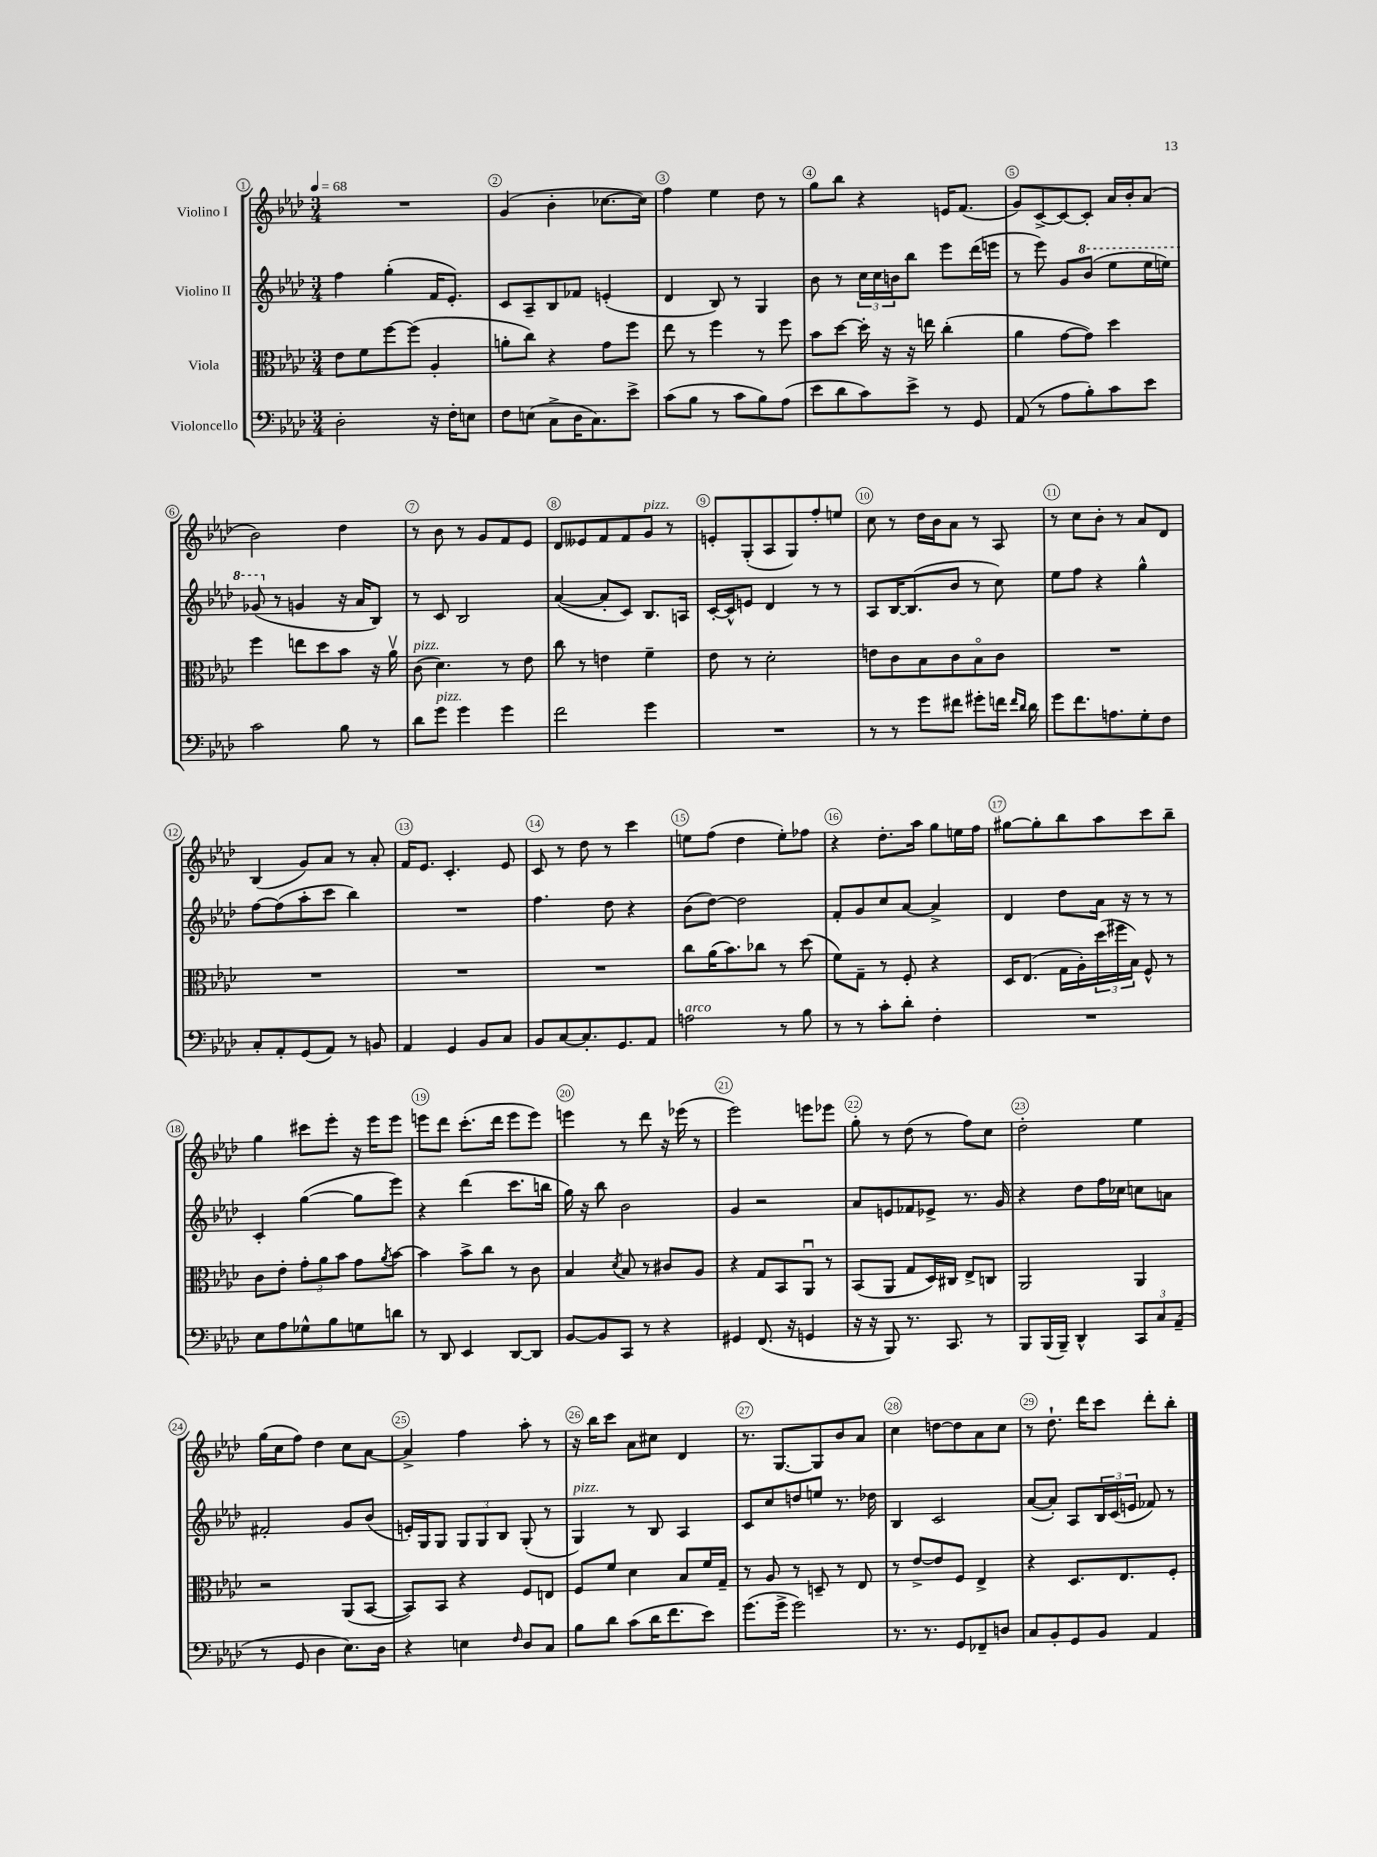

**kern	**kern	**kern	**kern
*part4	*part3	*part2	*part1
*staff4	*staff3	*staff2	*staff1
*I"Violoncello	*I"Viola	*I"Violino II	*I"Violino I
*clefF4	*clefC3	*clefG2	*clefG2
*k[b-e-a-d-]	*k[b-e-a-d-]	*k[b-e-a-d-]	*k[b-e-a-d-]
*M3/4	*M3/4	*M3/4	*M3/4
*MM68	*MM68	*MM68	*MM68
=1	=1	=1	=1
2D-'\	8e-\L	4ff\	2.r
.	8f\	.	.
.	[8ff\	(4gg'\	.
.	(8ff\J]	.	.
16r	4A-'/	16f/KL	.
16F'\KL	.	8.e-'/J)	.
8En\J	.	.	.
=2	=2	=2	=2
8F\L	8an'\L	8c/L	(4g/
(8En\J	8cc\J)	8A-~/	.
8C^\L	4r	8B-/	4b-'\
16D-\K	.	8f-X/J	.
8.C\)	.	.	.
.	8g\L	(4en'/	[8.cc-X\L
8e-^\J	8ff\J	.	.
.	.	.	16cc-\Jk])
=3	=3	=3	=3
(8c\L	8ee-\	4d-/	4ff\
8B-\J	8r	.	.
8r	4ff\	8B-/)	4ee-\
8c\L	.	8r	.
8B-\)	8r	4G/	8dd-\
(8A-\J	8ff\	.	8r
=4	=4	=4	=4
8e-\L	8b-\L	8b-\	8gg\L
8d-\	[8dd-\J	8r	8bb-\J
8c\)	16dd-'\]	24cc\LL	4r
.	.	24cc\	.
.	16r	.	.
.	.	24bn\J	.
8e-^\J	16r	8bb-\J	.
.	16een\	.	.
8r	(4cc'\	8eee-\L	16en/KL
.	.	.	(8.f/J
8GG/	.	(16ddd-\L	.
.	.	16eeen\JJ	.
=5	=5	=5	=5
(8AA-/	4a-\	8r	8g/L)
8r	.	8eee-\)	[8c^/
8A-\L	[8g\L	8g/L	8c/_
*	*	*8va	*
8B-'\)	8g\J])	(8bb-/J	8c'/J]
8c\	4dd-\	8eee-\L	16a-/LL
.	.	.	16b-'/J
8e-\J	.	16eee-\L	(8a-/J
.	.	16eeen\JJ)	.
!!LO:LB:g=z
=6	=6	=6	=6
2c\	4ff\	(8gg-X/	2b-\)
*	*	*X8va	*
.	.	8r	.
.	8een\L	4gn/	.
.	8dd-\	.	.
8B-\	8b-\J	16r	4dd-\
.	.	16a-/KL	.
8r	16r	8B-/J)	.
.	16a-v\	.	.
=7	=7	=7	=7
!	!LO:TX:a:i:t=pizz.	!	!
8d-\L	(8c\	8r	8r
!LO:TX:a:i:t=pizz.	!	!	!
8g\J	4.d-\)	8c/	8b-\
4g\	.	2B-/	8r
.	.	.	8g/L
4g\	8r	.	8f/
.	8e-\	.	8e-/J
=8	=8	=8	=8
2f\	8cc\	([4a-/	8d-/L
.	8r	.	8e--X/
.	4en\	8a-'/L]	8f/
.	.	8c/J)	8f/
!	!	!	!LO:TX:a:i:t=pizz.
4g\	4f~\	8.B-/L	8g/J
.	.	.	8r
.	.	16An/Jk	.
=9	=9	=9	=9
2.r	8e-\	[16c'/LL	8en'/L
.	.	16c^^/J]	.
.	8r	8en/J	(8G'/
.	2d-'\	4d-/	8A-/
.	.	.	8G/)
.	.	8r	8ff'/
.	.	8r	8een/J
=10	=10	=10	=10
8r	8en\L	8A-/L	8cc\
8r	8c\	[16B-/K	8r
.	.	(8.B-/]	.
8g\L	8B-\	.	16dd-\LL
.	.	.	16b-\J
8f#X\J	8c\	8b-/J	8a-\J
8g#X'\L	8B-\	8r	8r
16fn\Jk	8c\J	8cc\)	8A-/
16qqf/LL	.	.	.
16qqd-/JJ	.	.	.
16d-\	.	.	.
=11	=11	=11	=11
8g\L	2.r	8ee-\L	8r
8.f\	.	8ff\J	8cc\L
.	.	4r	8b-'\J
8.An\	.	.	.
.	.	.	8r
8G'\	.	4gg^^\	8a-/L
8F\J	.	.	8d-/J
!!LO:LB:g=z
=12	=12	=12	=12
8C'/L	2.r	[8ff\L	(4B-/
8AA-'/	.	(8ff\]	.
(8GG/	.	8aa-'\	8g/L)
8AA-/J)	.	8ccc\J	8a-/J
8r	.	4bb-\)	8r
8BBn/	.	.	8a-'/
=13	=13	=13	=13
4AA-/	2.r	2.r	16f/KL
.	.	.	8.e-/J
4GG/	.	.	4.c'/
8BB-/L	.	.	.
8C/J	.	.	8e-/
=14	=14	=14	=14
8BB-/L	2.r	4.ff\	8c/
[8C/	.	.	8r
8.C'/]	.	.	8dd-\
.	.	8dd-\	8r
8.GG/	.	.	.
.	.	4r	4ccc\
8AA-/J	.	.	.
=15	=15	=15	=15
!LO:TX:a:i:t=arco	!	!	!
2An\	8cc\L	(8b-\L	8een\L
.	(16a-\K	[8dd-\J)	(8ff\J
.	8.b-\)	.	.
.	.	2dd-\]	4dd-\
.	8cc-X\J	.	.
8r	8r	.	8ee'\L)
8B-\	(8dd-\	.	8ff-X\J
=16	=16	=16	=16
8r	8f\L)	8f'/L	4r
8r	8G~\J	8g/	.
8c'\L	8r	8cc/	8.dd-'\L
8d-'\J	8F'/	[8a-/J	.
.	.	.	16aa-\Jk
4F'\	4r	4a-^/]	8gg\L
.	.	.	16een\L
.	.	.	16ff\JJ
=17	=17	=17	=17
2.r	16D-/KL	4d-/	[8gg#X\L
.	(8.E-/J	.	.
.	.	.	8gg#'\]
.	16G\LL	8dd-\L	8bb-\
.	16A-'\)	.	.
.	(24dd-\	16a-\Jk	8aa-\
.	24ff#X\	.	.
.	.	16r	.
.	24B-\JJ)	.	.
.	8F^^/	8r	8ccc\
.	8r	8r	8bb-~\J
!!LO:LB:g=z
=18	=18	=18	=18
8E-\L	8c\L	4c'/	4gg\
8A-\	8e-'\J	.	.
8G-X^^\	12g'\L	([4gg\	8ccc#X\L
.	12a-\	.	.
8B-\	.	.	8eee-'\J
.	12b-\J	.	.
8Gn\	8g\L	8gg\L]	16r
.	.	.	16eee-\KL
.	8qa-/	.	.
8dn\J	[8b-\J	8eee-\J)	8eee-\J
=19	=19	=19	=19
8r	4b-\]	4r	8eeen\L
8DD-/	.	.	8ddd-\J
4EE-/	8b-^\L	(4ddd-\	(8.ccc'\L
.	8cc\J	.	.
.	.	.	16ddd-\Jk
[8DD-/L	8r	8.ccc\L	8eee\L
8DD-/J]	8c\	.	8eee\J)
.	.	16bbn\Jk	.
=20	=20	=20	=20
[8BB-/L	4B-/	16gg\)	4eeen\
.	.	16r	.
8BB-/]	.	8bb-\	.
.	8qd-/	.	.
8CC/J	8B-/	2b-\	8r
8r	8r	.	8ddd-\
4r	8c#X/L	.	16r
.	.	.	(16eee-X\
.	8A-/J	.	8r
=21	=21	=21	=21
4GG#X/	4r	4g/	2eee-\)
(8.FF/	8G/L	2r	.
.	8BB-/	.	.
16r	.	.	.
4GGn/	8AA-u/J	.	8eeen\L
.	8r	.	8eee-X\J
=22	=22	=22	=22
16r	(8BB-/L	8a-/L	8gg'\
16r	.	.	.
8BBB-/)	8AA-/J	8en/	8r
8.r	8G/L	8f-X/	(8dd-\
.	16D-/L)	8e-X^/J	8r
8.CC/	16C#X/JJ	.	.
.	8E-^/L	8.r	8ff\L)
8r	8Cn/J	.	8cc\J
.	.	16g/	.
=23	=23	=23	=23
8BBB-/L	2AA-/	4r	2dd-'\
(16BBB-/L	.	.	.
16BBB-~/JJ)	.	.	.
4DD-^^/	.	8dd-\L	.
.	.	16ff\L	.
.	.	16cc-X\JJ	.
12CC/L	4AA-/	8ccn\L	4ee-\
12C/	.	.	.
.	.	8an\J	.
(12AA-~/J	.	.	.
!!LO:LB:g=z
=24	=24	=24	=24
8r	2r	2f#X'/	(16gg\LL
.	.	.	16cc\J
8GG/	.	.	8ff\J)
4D-\	.	.	4dd-\
8.E-\L)	(8AA-/L	8g/L	8cc\L
.	[8BB-/J	(8b-/J	[8a-\J
16D-\Jk	.	.	.
=25	=25	=25	=25
4r	8BB-/L])	16en'/LL)	4a-^/]
.	.	16G/J	.
.	8BB-/J	8G/J	.
4En\	4r	12G/L	4ff\
.	.	12G/	.
.	.	12B-/J	.
16qqF/	.	.	.
8D-/L	8F/L	(8G'/	8aa-'\
8C/J	8En/J	8r	8r
=26	=26	=26	=26
!	!	!LO:TX:a:i:t=pizz.	!
8B-\L	8F/L	4G/)	16r
.	.	.	16bb-\KL
8d-\J	8f/J	.	8ccc\J
(8c\L	4d-\	8r	8a-\L
16d-\K	.	8B-/	8cc#X\J
8.f\	.	.	.
.	8B-/L	4A-/	4d-/
8e-\J)	16f/L	.	.
.	16G~/JJ	.	.
=27	=27	=27	=27
(8.g\L	8r	8c/L	8.r
.	8A-/	8cc/	.
16g^\Jk	.	.	[8.G/L
2g\)	8r	8ddn/	.
.	8Dn~/	8een/J	8G/]
.	8r	8.r	8b-/
.	8E-/	.	8a-/J
.	.	16dd-X\	.
=28	=28	=28	=28
8.r	8r	4B-/	4cc\
.	[8e-^/L	.	.
8.r	.	.	.
.	8e-/]	2c/	[8ddn\L
8GG/L	8F/J	.	8dd\]
8FF-X~/	4E-^/	.	8a-\
8Dn/J	.	.	8cc\J
=29	=29	=29	=29
8C/L	4r	([8a-/L	8r
8BB-'/	.	8a-'/J])	8.dd-`\
8GG/	8.D-/L	8A-/L	.
.	.	.	16ddd-\KL
8BB-/J	.	24B-/L	8ccc\J
.	.	(24c/	.
.	8.E-/	.	.
.	.	24en/JJ	.
4AA-/	.	8f-X/)	8ddd-'\L
.	8F'/J	8r	8bb-'\J
==	==	==	==
*-	*-	*-	*-
